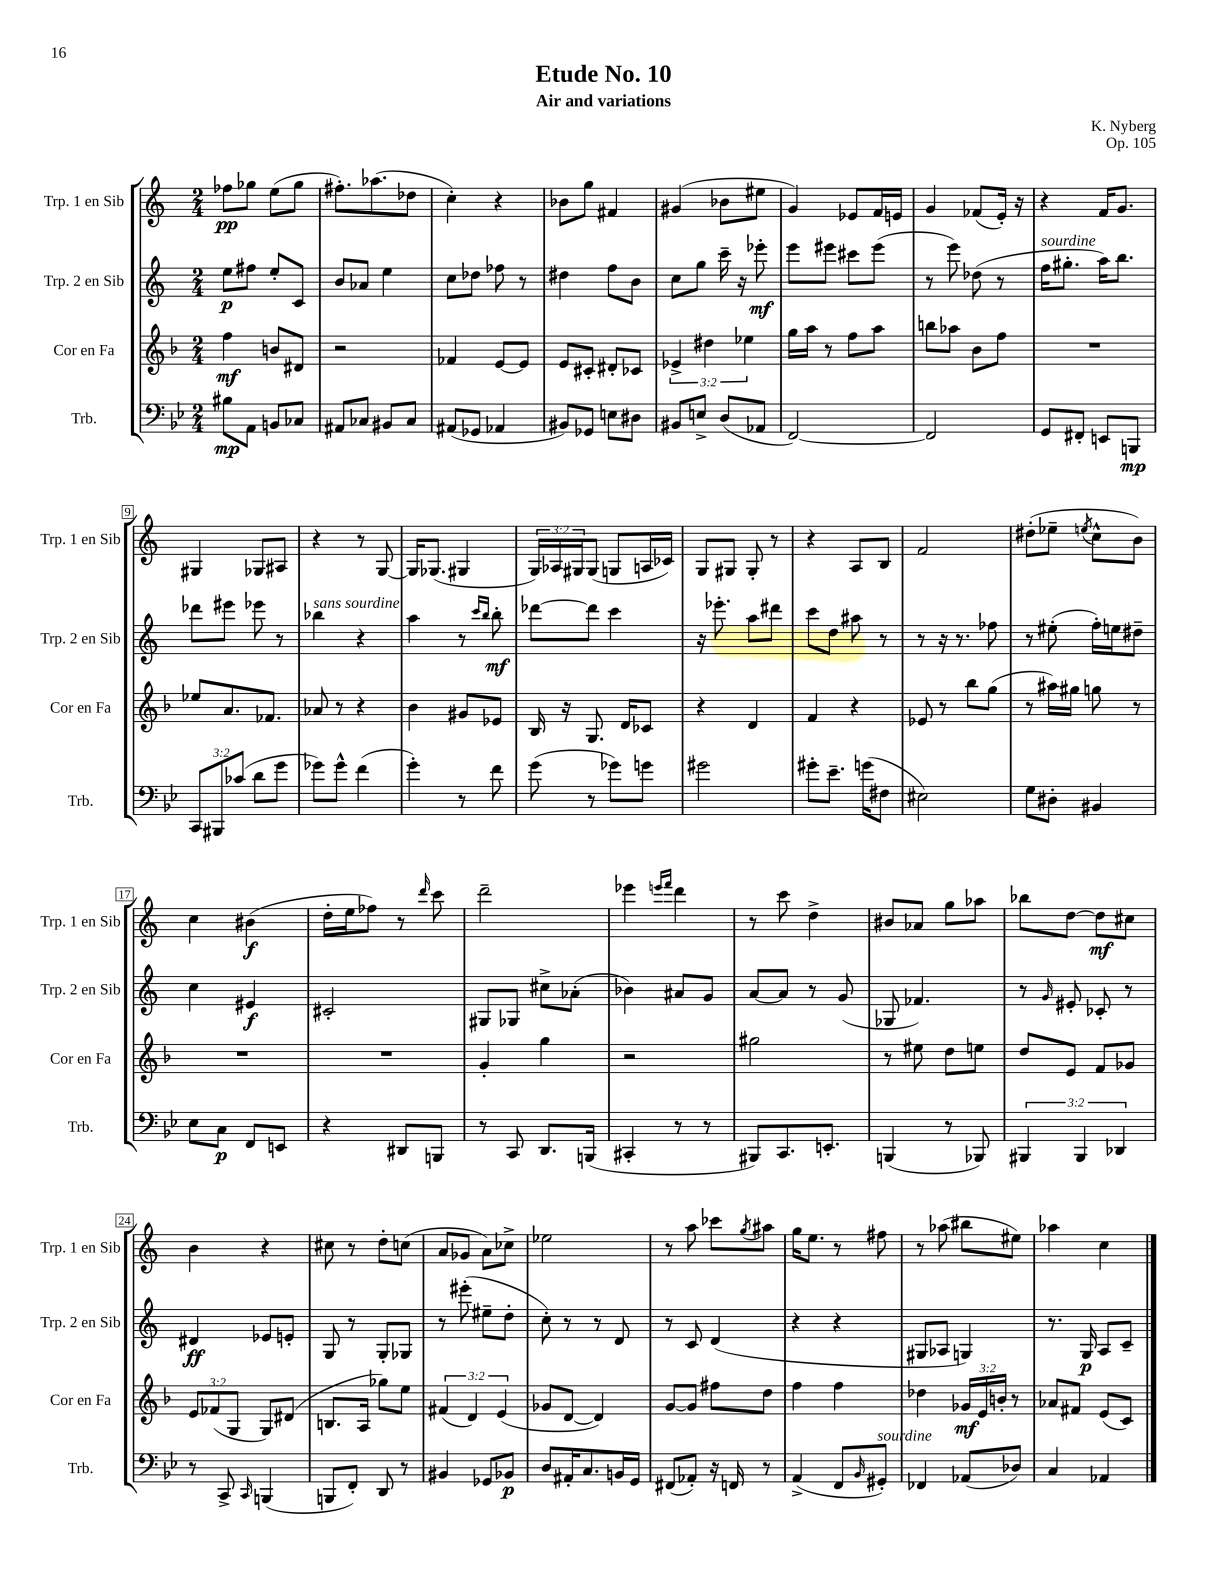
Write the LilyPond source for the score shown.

\header { title = "Etude No. 10" composer = "K. Nyberg" subtitle = "Air and variations" opus = "Op. 105" }
<<
\new StaffGroup <<
\new Staff = "s0" \with { instrumentName = "Trp. 1 en Sib" shortInstrumentName = "Trp. 1 en Sib" } {
    \clef treble \key c \major \numericTimeSignature \time 2/4 \override Staff.TupletNumber.text = #tuplet-number::calc-fraction-text
    fes''8\pp ges''8 e''8( ges''8 |
    fis''8.-.) aes''8.( des''8 |
    c''4-.) r4 |
    bes'8 g''8 fis'4 |
    gis'4( bes'8 eis''8 |
    g'4) ees'8 f'16 e'16 |
    g'4 fes'8( e'16-.) r16 |
    r4 f'16 g'8. |
    gis4 ges8 ais8 |
    r4 r8 g8~ |
    g16 ges8.( gis4 |
    \tuplet 3/2 { g16) aes16 gis16 } gis8( g8 a16 ces'16) |
    g8 gis8 gis8-. r8 |
    r4 a8 b8 |
    f'2 |
    dis''8-.( ees''8-- \acciaccatura { e''8 } c''8-^ b'8) |
    c''4 bis'4\f( |
    d''16-. e''16 fes''8) r8 \grace { d'''16 } c'''8 |
    d'''2-- |
    ees'''4 \grace { e'''16 f'''16 } d'''4 |
    r8 c'''8 d''4-> |
    bis'8 aes'8 g''8 aes''8 |
    bes''8 d''8~ d''8\mf cis''8 |
    b'4 r4 |
    cis''8 r8 d''8-. c''8( |
    a'8 ges'8 a'8) ces''8-> |
    ees''2 |
    r8 a''8 ces'''8 \acciaccatura { g''8 } ais''8 |
    g''16 e''8. r8 fis''8 |
    r8 aes''8( bis''8 eis''8) |
    aes''4 c''4 \bar "|." |
}
\new Staff = "s1" \with { instrumentName = "Trp. 2 en Sib" shortInstrumentName = "Trp. 2 en Sib" } {
    \clef treble \key c \major \numericTimeSignature \time 2/4
    e''8\p fis''8 e''8-. c'8 |
    b'8 aes'8 e''4 |
    c''8 des''8 fes''8 r8 |
    dis''4 f''8 b'8 |
    c''8 g''8 c'''16-- r16 ees'''8-.\mf |
    e'''8 eis'''8 cis'''8 eis'''8( |
    r8 e'''8) des''8( r8 |
    f''16^\markup { \italic "sourdine" } gis''8.-. a''16) b''8. |
    des'''8 eis'''8 ees'''8 r8 |
    bes''4^\markup { \italic "sans sourdine" } r4 |
    a''4 r8 \grace { c'''16 b''16 } b''8-.\mf |
    des'''8~ des'''8 c'''4 |
    r16 ees'''8.-. a''8 dis'''8 |
    c'''8 d''8 ais''8 r8 |
    r8 r16 r8. fes''8 |
    r8 eis''8-.( f''16-.) e''16 dis''8-- |
    c''4 eis'4\f |
    cis'2-. |
    gis8 ges8 cis''8-> aes'8-.( |
    bes'4) ais'8 g'8 |
    a'8~ a'8 r8 g'8( |
    ges8 fes'4.) |
    r8 \grace { g'16 } eis'8-. ces'8-. r8 |
    dis'4\ff ees'8 e'8-. |
    g8 r8 g8-. ges8 |
    r8 eis'''8-.( eis''8-- d''8-. |
    c''8-.) r8 r8 d'8 |
    r8 c'8 d'4( |
    r4 r4 |
    gis8 aes8 g4) |
    r8. g16\p a8 c'8-- \bar "|." |
}
\new Staff = "s2" \with { instrumentName = "Cor en Fa" shortInstrumentName = "Cor en Fa" } {
    \clef treble \key f \major \numericTimeSignature \time 2/4 \override Staff.TupletNumber.text = #tuplet-number::calc-fraction-text
    f''4\mf b'8 dis'8 |
    r2 |
    fes'4 e'8~ e'8 |
    e'8 cis'8-. dis'8-. ces'8 |
    \tuplet 3/2 { ees'4-> dis''4 ees''4 } |
    g''16 a''16 r8 f''8 a''8 |
    b''8 aes''8 bes'8 f''8 |
    R2 |
    ees''8 a'8. fes'8. |
    aes'8 r8 r4 |
    bes'4 gis'8 ees'8 |
    bes16 r16 g8. d'16 ces'8 |
    r4 d'4 |
    f'4 r4 |
    ees'8 r8 bes''8 g''8( |
    r8 ais''16) gis''16 g''8 r8 |
    R2 |
    R2 |
    g'4-. g''4 |
    r2 |
    gis''2 |
    r8 eis''8 d''8 e''8 |
    d''8 e'8 f'8 ges'8 |
    \tuplet 3/2 { e'8 fes'8( g8 } g8) dis'8( |
    b8. a16 ges''8) e''8 |
    \tuplet 3/2 { fis'4( d'4) e'4( } |
    ges'8 d'8~ d'4) |
    g'8~ g'8 fis''8 d''8 |
    f''4 f''4 |
    des''4 \tuplet 3/2 { ges'16\mf e'16 b'16-. } r8 |
    aes'8 fis'8 e'8( c'8) \bar "|." |
}
\new Staff = "s3" \with { instrumentName = "Trb." shortInstrumentName = "Trb." } {
    \clef bass \key bes \major \numericTimeSignature \time 2/4 \override Staff.TupletNumber.text = #tuplet-number::calc-fraction-text
    bis8\mp a,8 b,8 ces8 |
    ais,8 ces8 bis,8 ces8 |
    ais,8( ges,8 aes,4 |
    bis,8) ges,8 e8 dis8 |
    bis,8 e8-> d8( aes,8 |
    f,2~) |
    f,2 |
    g,8 fis,8-. e,8 b,,8\mp |
    \tuplet 3/2 { c,8 bis,,8 ces'8( } d'8 g'8 |
    ges'8) ges'8-^ f'4( |
    g'4-.) r8 f'8 |
    g'8( r8 ges'8) g'8 |
    gis'2 |
    gis'8-. ees'8.-- g'16( fis8 |
    eis2) |
    g8 dis8-. bis,4 |
    ees8 c8\p f,8 e,8 |
    r4 dis,8 b,,8 |
    r8 c,8 d,8. b,,16( |
    cis,4-. r8 r8 |
    bis,,8) c,8. e,8.-. |
    b,,4( r8 bes,,8) |
    \tuplet 3/2 { bis,,4 bis,,4 des,4 } |
    r8 c,8-> \grace { c,16 } b,,4( |
    b,,8 f,8-.) d,8 r8 |
    bis,4 ges,8 bes,8\p |
    d8 ais,16-. c8. b,16 g,16 |
    fis,8( aes,8-.) r16 f,16 r8 |
    a,4->( f,8 \grace { bes,16 } gis,8-.^\markup { \italic "sourdine" }) |
    fes,4 aes,8( des8) |
    c4 aes,4 \bar "|." |
}
>>
>>
\layout { \context { \Score \override BarNumber.stencil = #(make-stencil-boxer 0.1 0.3 ly:text-interface::print) } }
